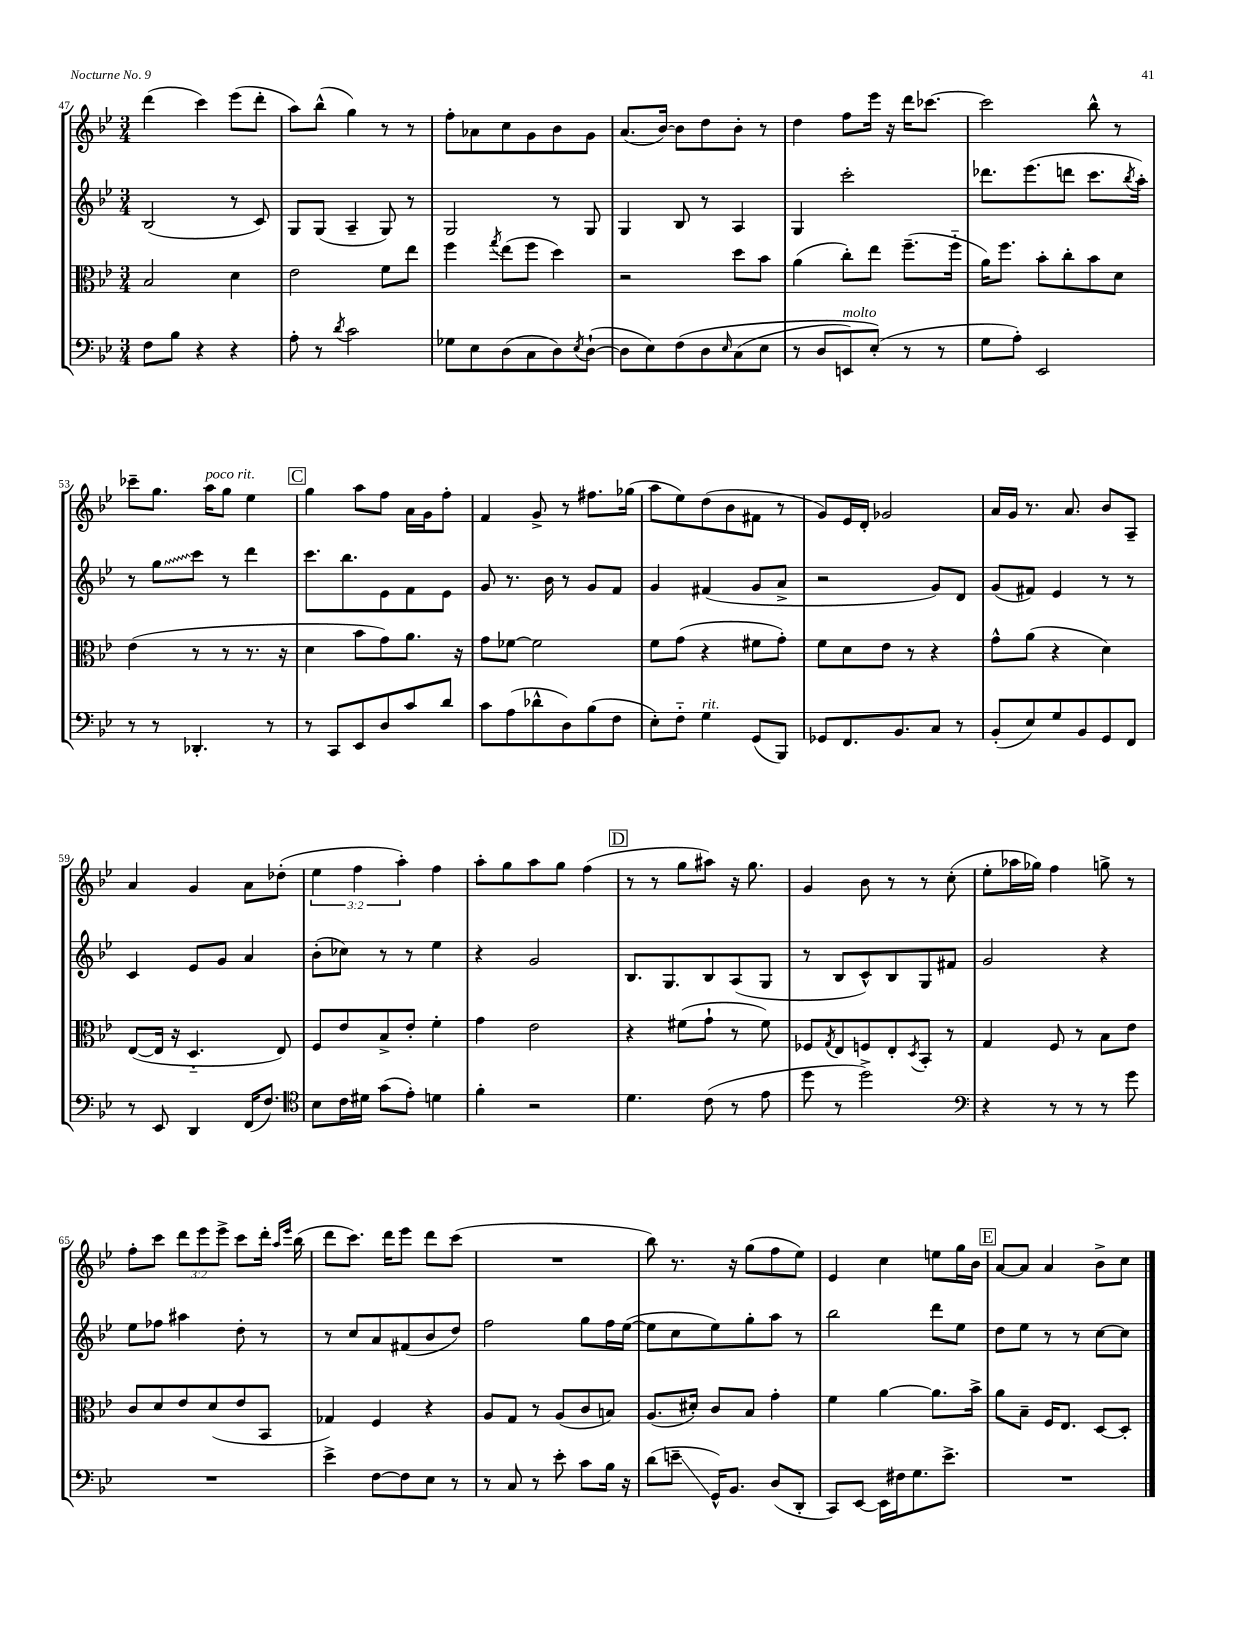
<<
\new StaffGroup <<
\new Staff = "s0" {
    \clef treble \key bes \major \numericTimeSignature \time 3/4 \override Staff.TupletNumber.text = #tuplet-number::calc-fraction-text
    d'''4( c'''4) ees'''8( d'''8-. |
    a''8) bes''8-^( g''4) r8 r8 |
    f''8-. aes'8 c''8 g'8 bes'8 g'8 |
    a'8.( bes'16~) bes'8 d''8 bes'8-. r8 |
    d''4 f''8 ees'''16 r16 d'''16 ces'''8.~ |
    ces'''2 bes''8-^ r8 |
    ces'''8-- g''8. a''16^\markup { \italic "poco rit." } g''8 ees''4 |
    \mark \markup { \box "C" } g''4 a''8 f''8 a'16 g'16 f''8-. |
    f'4 g'8-> r8 fis''8. ges''16( |
    a''8 ees''8) d''8( bes'8 fis'8 r8 |
    g'8) ees'16 d'16-. ges'2 |
    a'16 g'16 r8. a'8. bes'8 a8-- |
    a'4 g'4 a'8 des''8-.( |
    \tuplet 3/2 { ees''4 f''4 a''4-.) } f''4 |
    a''8-. g''8 a''8 g''8 f''4( |
    \mark \markup { \box "D" } r8 r8 g''8 ais''8) r16 g''8. |
    g'4 bes'8 r8 r8 c''8-.( |
    ees''8-. aes''16 ges''16) f''4 g''8-> r8 |
    f''8-. c'''8 \tuplet 3/2 { d'''8 ees'''8 ees'''8-> } c'''8 d'''16-. \grace { a''16 ees'''16 } bes''16( |
    d'''8 c'''8.) d'''16 ees'''8 d'''8 c'''8( |
    R2. |
    bes''8) r8. r16 g''8( f''8 ees''8) |
    ees'4 c''4 e''8 g''16 bes'16 |
    \mark \markup { \box "E" } a'8~ a'8 a'4 bes'8-> c''8 \bar "|." |
}
\new Staff = "s1" {
    \clef treble \key bes \major \numericTimeSignature \time 3/4
    bes2( r8 c'8) |
    g8 g8( a4-- g8) r8 |
    g2 r8 g8 |
    g4 bes8 r8 a4 |
    g4 c'''2-. |
    des'''8. ees'''8.( d'''8 c'''8. \acciaccatura { bes''8 } a''16-.) |
    r8 \once \override Glissando.style = #'zigzag g''8\glissando c'''8 r8 d'''4 |
    \mark \markup { \box "C" } c'''8. bes''8. ees'8 f'8 ees'8 |
    g'8 r8. bes'16 r8 g'8 f'8 |
    g'4 fis'4( g'8 a'8-> |
    r2 g'8) d'8 |
    g'8( fis'8) ees'4 r8 r8 |
    c'4 ees'8 g'8 a'4 |
    bes'8-.( ces''8) r8 r8 ees''4 |
    r4 g'2 |
    \mark \markup { \box "D" } bes8. g8. bes8 a8( g8 |
    r8 bes8 c'8-^) bes8 g8 fis'8 |
    g'2 r4 |
    ees''8 fes''8 ais''4 d''8-. r8 |
    r8 c''8 a'8 fis'8( bes'8 d''8) |
    f''2 g''8 f''16 ees''16~( |
    ees''8 c''8 ees''8) g''8-. a''8 r8 |
    bes''2 d'''8 ees''8 |
    \mark \markup { \box "E" } d''8 ees''8 r8 r8 c''8~ c''8 \bar "|." |
}
\new Staff = "s2" {
    \clef alto \key bes \major \numericTimeSignature \time 3/4
    bes2 d'4 |
    ees'2 f'8 ees''8 |
    f''4 \acciaccatura { g''8 } ees''8( f''8 d''4) |
    r2 d''8 bes'8 |
    a'4( c''8-.) ees''8 f''8.--( f''16-_ |
    a'16) f''8. bes'8-. c''8-. bes'8 d'8 |
    ees'4( r8 r8 r8. r16 |
    \mark \markup { \box "C" } d'4 bes'8 g'8) a'8. r16 |
    g'8 fes'8~ fes'2 |
    f'8 g'8( r4 fis'8 g'8-.) |
    f'8 d'8 ees'8 r8 r4 |
    g'8-^ a'8( r4 d'4) |
    ees8~( ees16 r16 d4.-_ ees8) |
    f8 ees'8 bes8-> ees'8-. f'4-. |
    g'4 ees'2 |
    \mark \markup { \box "D" } r4 fis'8( g'8-! r8 fis'8) |
    fes8 \acciaccatura { g8 } ees8 f8 ees8-. \acciaccatura { d8 } bes,8-. r8 |
    g4 f8 r8 bes8 ees'8 |
    c'8 d'8 ees'8 d'8( ees'8 bes,8 |
    ges4) f4 r4 |
    a8 g8 r8 a8( c'8 b8) |
    a8.( dis'16-.) c'8 bes8 g'4-. |
    f'4 a'4~ a'8. bes'16-> |
    \mark \markup { \box "E" } a'8 bes8-- f16 ees8. d8~ d8-. \bar "|." |
}
\new Staff = "s3" {
    \clef bass \key bes \major \numericTimeSignature \time 3/4
    f8 bes8 r4 r4 |
    a8-. r8 \acciaccatura { d'8 } c'2 |
    ges8 ees8 d8( c8 d8) \acciaccatura { ees8 } d8~-!( |
    d8 ees8) f8\( d8 \grace { ees16 } c8( ees8 |
    r8 d8 e,8^\markup { \italic "molto" }) ees8-.(\) r8 r8 |
    g8 a8-.) ees,2 |
    r8 r8 des,4.-. r8 |
    \mark \markup { \box "C" } r8 c,8 ees,8 d8 c'8 d'8 |
    c'8 a8( des'8-^ d8) bes8( f8 |
    ees8-.) f8-_ g4^\markup { \italic "rit." } g,8( bes,,8) |
    ges,8 f,8. bes,8. c8 r8 |
    bes,8-.( ees8) g8 bes,8 g,8 f,8 |
    r8 ees,8 d,4 f,16( f8.) |
    \clef tenor bes8 c'16 dis'16 g'8( ees'8-.) d'4 |
    f'4-. r2 |
    \mark \markup { \box "D" } d'4. c'8( r8 ees'8 |
    d''8 r8 d''2->) |
    \clef bass r4 r8 r8 r8 g'8 |
    R2. |
    ees'4-> f8~ f8 ees8 r8 |
    r8 c8 r8 ees'8-. c'8 bes16 r16 |
    d'8( e'8--\glissando g,16-^) bes,8. d8( d,8-. |
    c,8) ees,8~ ees,16 fis16 g8. ees'8.-> |
    \mark \markup { \box "E" } R2. \bar "|." |
}
>>
>>
\layout { \context { \Score currentBarNumber = #47 } }
